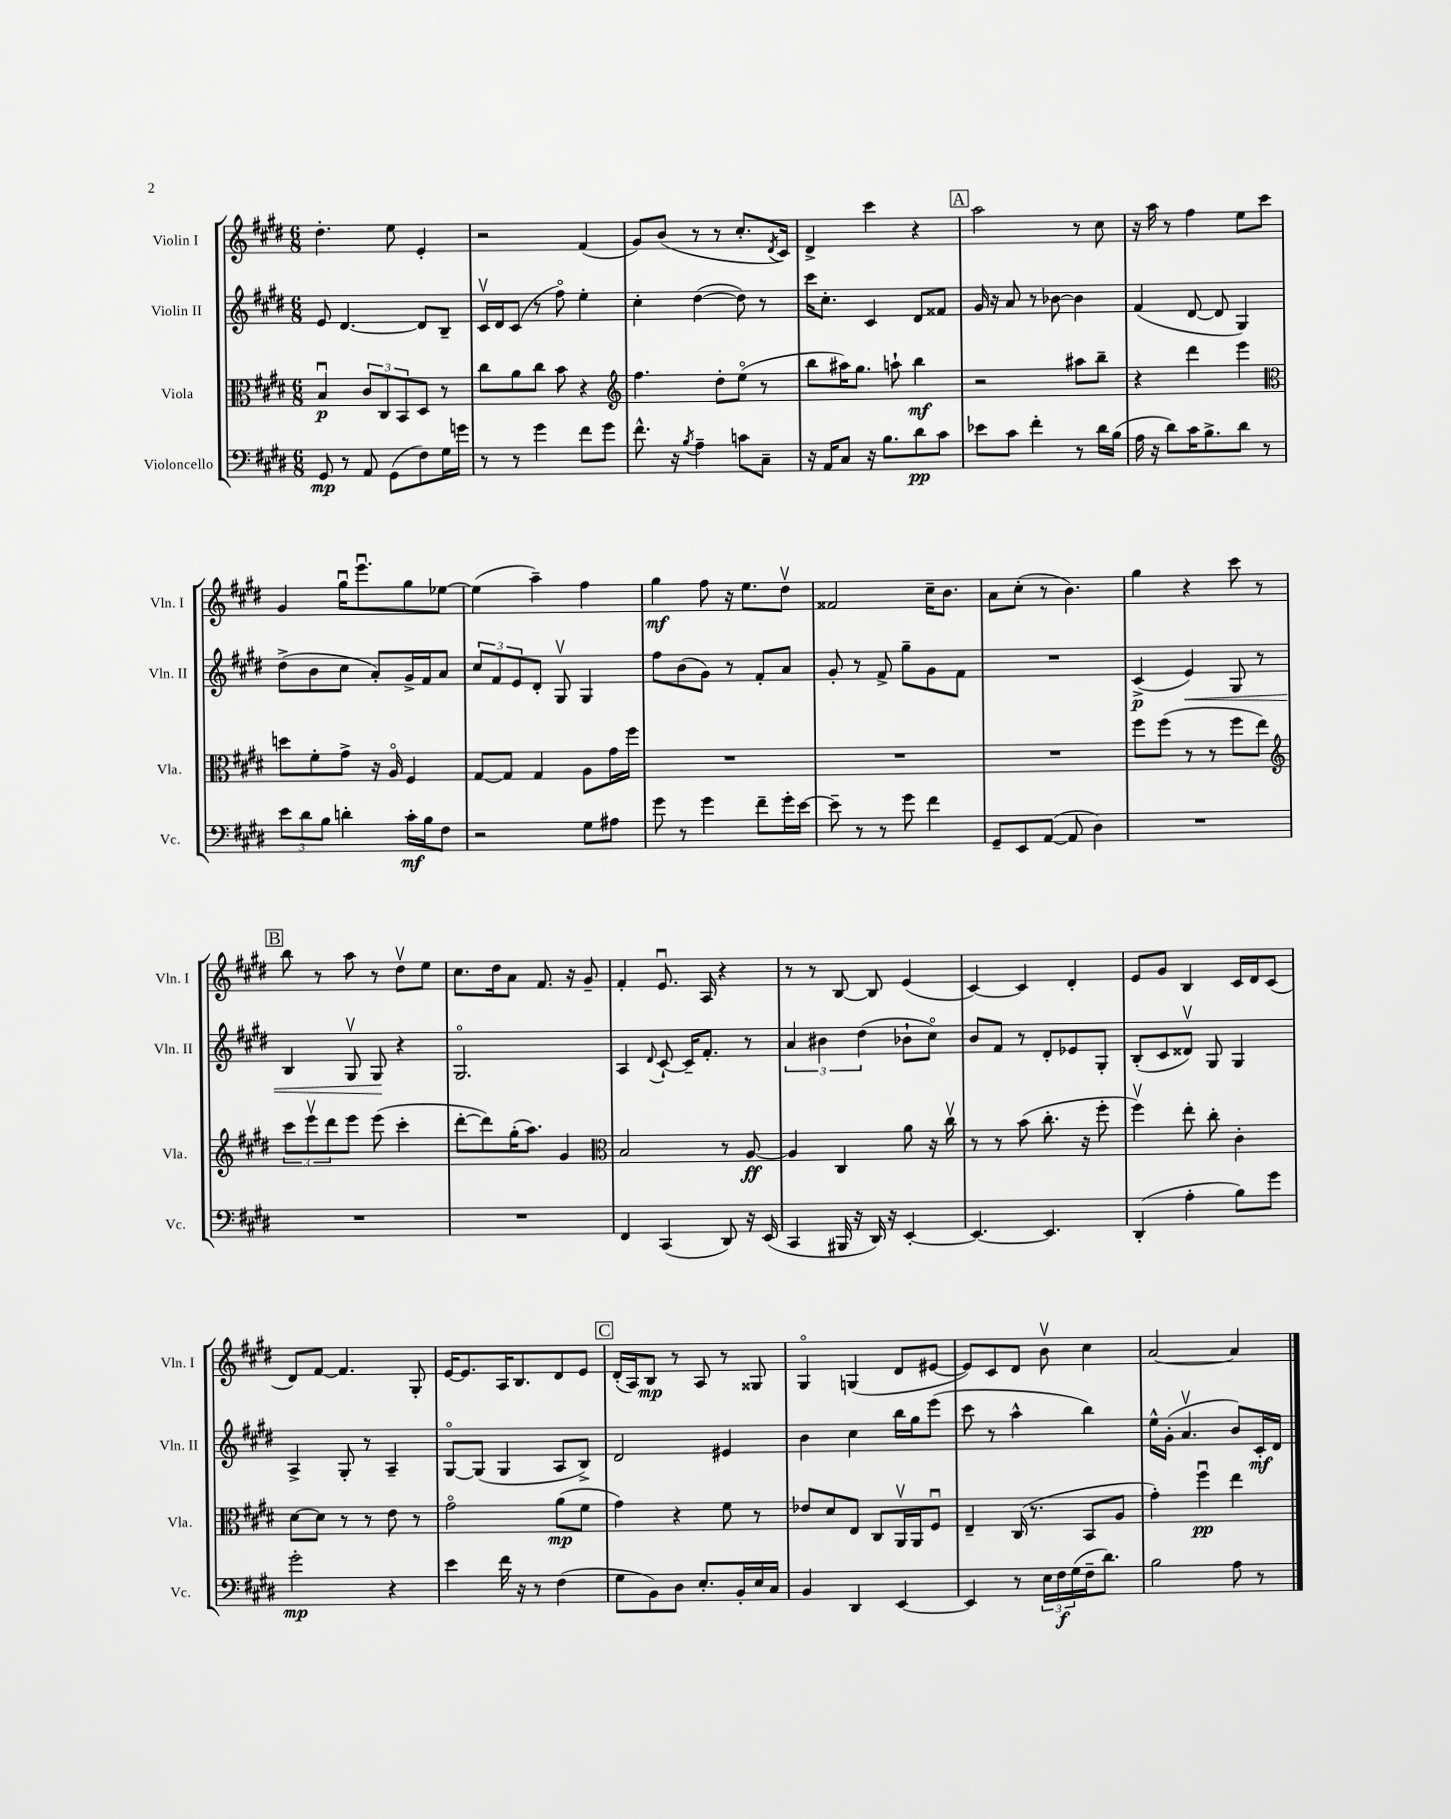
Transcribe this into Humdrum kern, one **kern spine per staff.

**kern	**kern	**kern	**kern
*staff4	*staff3	*staff2	*staff1
*clefF4	*clefC3	*clefG2	*clefG2
*k[f#c#g#d#]	*k[f#c#g#d#]	*k[f#c#g#d#]	*k[f#c#g#d#]
*M6/8	*M6/8	*M6/8	*M6/8
8GG#/	4Bu/	8e/	4.dd#'\
8r	.	[4.d#/	.
8AA/	12c#/L	.	.
.	12C#/	.	.
(8GG#\L	.	.	8ee\
.	12BB/	.	.
8F#\)	8D#/J	8d#/]L	4e'/
16G#\L	8r	8B~/J	.
16g\JJ	.	.	.
=	=	=	=
8r	8cc#\L	16c#v/LL	2r
.	.	16d#/J	.
8r	8a\	(8c#/J	.
4g#\	8cc#\J	8r	.
.	8b\	8ff#o\)	.
8f#\L	4r	4ee'\	(4f#/
8g#\J	.	.	.
=	=	=	=
*	*clefG2	*	*
8.f#^^\	4.ff#\	4cc#'\	8g#/L)
.	.	.	(8b/J
16r	.	.	.
8qB/	.	.	.
4A~\	.	([4dd#\	8r
.	8dd#'\L	.	8r
8c\L	(8eeo\J	8dd#\])	8.cc#'/L
8C#~\J	8r	8r	.
.	.	.	8qd#/
.	.	.	16c#/Jk)
=	=	=	=
16r	8bb\L	16ccc#\LK	4d#^/
16AA/LK	.	8.cc#'\J	.
8C#/J	16aa#\K)	.	.
.	8.gg#\J	.	.
16r	.	4c#/	4ccc#\
8.B\L	.	.	.
.	8aa`\	.	.
8d#\	4bb\	8d#/L	4r
8c#\J	.	8f##/J	.
=	=	=	=
8e-\L	2r	16g#/	2aa\
.	.	16r	.
8c#\J	.	8a/	.
4f#'\	.	8r	.
.	.	[8b-\	.
8r	8aa#\L	4b-\]	8r
16d#\LL	8bb~\J	.	8cc#\
(16B\JJ	.	.	.
=	=	=	=
16A\	4r	(4f#/	16r
16r	.	.	16aa\
8d#\L)	.	.	8r
16c#\K	4ddd#\	[8d#/	4ff#\
8.B^\	.	.	.
.	.	8d#/]	.
8d#\J	4eee\	4G#/)	8ee\L
8r	.	.	8ccc#\J
=	=	=	=
*	*clefC3	*	*
12e\L	8dd\L	(8dd#^\L	4g#/
12d#\	.	.	.
.	8f#'\	8b\	.
12B\J	.	.	.
4d'\	8g#^\J	8cc#\J	16gg#u\LK
.	.	.	8.eeeu\
.	16r	8a'/L)	.
.	16Ao/	.	.
16c#'\LL	4F#/	16g#^/L	8gg#\
16B\J	.	16f#/J	.
8F#\J	.	8a/J	[8ee-\J
=	=	=	=
2r	[8G#/L	12cc#/L	(4ee-\]
.	.	12f#/	.
.	8G#/]J	.	.
.	.	12e/	.
.	4G#/	8d#'/J	4aa~\)
.	.	8G#v/	.
8G#\L	8A\L	4G#/	4ff#\
8A#\J	16g#\L	.	.
.	16ff#\JJ	.	.
=	=	=	=
8g#\	2.r	8ff#\L	4gg#\
8r	.	(8b\	.
4g#\	.	8g#\J)	8ff#\
.	.	8r	16r
.	.	.	8.ee\L
8f#~\L	.	8f#'/L	.
16g#'\L	.	8a/J	8dd#v\J
[16e\JJ	.	.	.
=	=	=	=
8e~\]	2.r	8g#'/	2f##/
8r	.	8r	.
8r	.	8f#^/	.
8g#\	.	8gg#~\L	.
4f#\	.	8g#\	16cc#~\LK
.	.	.	8.b\J
.	.	8f#\J	.
=	=	=	=
8GG#~/L	2.r	2.r	8a\L
8EE/	.	.	(8cc#'\J
([8AA/J	.	.	8r
8AA/]	.	.	4.b\)
4D#\)	.	.	.
=	=	=	=
2.r	8ff#\L	(4c#^/	4gg#\
.	(8ff#\J	.	.
.	8r	4e/)	4r
.	8r	.	.
.	8ff#\L	8G#/	8ccc#\
.	8ee\J)	8r	8r
=	=	=	=
*	*clefG2	*	*
2.r	12ccc#\L	4B/	8bb\
.	12eeev\	.	.
.	.	.	8r
.	12ddd#\	.	.
.	8eee\J	8G#v/	8aa\
.	(8eee\	8G#/	8r
.	4ccc#'\	4r	8dd#v\L
.	.	.	8ee\J
=	=	=	=
2.r	[8ddd#'\L	2.G#o/	8.cc#\L
.	8ddd#\])	.	.
.	.	.	16dd#\k
.	(16gg#'\K	.	8a\J
.	8.aa\J)	.	.
.	.	.	8.f#/
.	4g#/	.	.
.	.	.	16r
.	.	.	8g#~/
=	=	=	=
*	*clefC3	*	*
4FF#/	2B/	4A/	4f#'/
.	.	8qqd#/	.
(4CC#/	.	[8c#`/	8.eu/
.	.	16c#~/]LK	.
.	.	8.f#'/J	16A/
8DD#/)	8r	.	4r
16r	[8A/	8r	.
(16EE/	.	.	.
=	=	=	=
4CC#/	4A/]	6a/	8r
.	.	.	8r
.	.	6b#\	.
16BBB#/	4C#/	.	[8B/
16r	.	.	.
.	.	(6dd#\	.
16DD#/)	.	.	8B/]
16r	.	.	.
[4EE'/	8a\	8b-`\L	(4e/
.	16r	8cc#o\J)	.
.	16cc#v\	.	.
=	=	=	=
4.EE/_	8r	8b/L	[4c#/)
.	8r	8f#/J	.
.	(8b\	8r	4c#/]
4.EE/]	8.cc#'\	8d#'/L	.
.	.	8e-/	4d#'/
.	16r	.	.
.	8ff#'\	8G#'/J	.
=	=	=	=
(4DD#'/	4ff#v\)	(8B'/L	8e/L
.	.	8c#/	8g#/J
4A'\	8ee'\	8d##v/J)	4B/
.	8cc#'\	8G#/	.
8B\L)	4c#'\	4G#/	16c#/LL
.	.	.	16d#/J
8g#\J	.	.	(8c#/J
=	=	=	=
2g#'\	[8d#\L	4A^/	8d#/L)
.	8d#\]J	.	[8f#/J
.	8r	8G#'/	4.f#/]
.	8r	8r	.
4r	8e\	4A~/	.
.	8r	.	8G#'/
=	=	=	=
4e\	2g#o\	[8G#o/L	[16e/LK
.	.	.	8.e/]
.	.	(8G#/]J	.
16f#\	.	4G#/	16A/K
16r	.	.	8.B/
8r	.	.	.
(4F#\	(8a\L	8A/L	8d#/
.	8f#\J	8B^/J)	8e/J
=	=	=	=
8G#\L	4g#\)	2d#/	(16d#'/LL
.	.	.	16A/J)
8BB\)	.	.	8B/J
8D#\J	4r	.	8r
8.E'/L	.	.	8A/
.	8f#\	4e#/	8r
16BB'/L	.	.	.
16E/	8r	.	8G##/
16C#/JJ	.	.	.
=	=	=	=
4BB/	8e-/L	4b\	4G#o/
.	8d#/	.	.
4DD#/	8E/J	4cc#\	(4G/
.	8C#/L	.	.
[4EE/	16AAv/L	16bb\LL	8d#/L
.	16AA/J	16gg#\J	.
.	8F#u/J	(8eee\J	[8e#/J
=	=	=	=
4EE/]	4E~/	8ccc#\	8e#/]L)
.	.	8r	8c#/
8r	(16C#/	4aa^^\	8d#/J
.	8.r	.	.
24E\LL	.	.	8bv\
24F#\	.	.	.
(24G#\	.	.	.
16F#~\J	8BB/L	4bb\)	4cc#\
8.d#\J)	.	.	.
.	8A/J	.	.
=	=	=	=
2B\	4g#'\)	16ee^^\LL	[2a/
.	.	(16g#'\JJ	.
.	.	4.av/	.
.	4ff#u\	.	.
8A\	4ee\	8b/L)	4a/]
8r	.	16c#'/L	.
.	.	16d#/JJ	.
==	==	==	==
*-	*-	*-	*-
